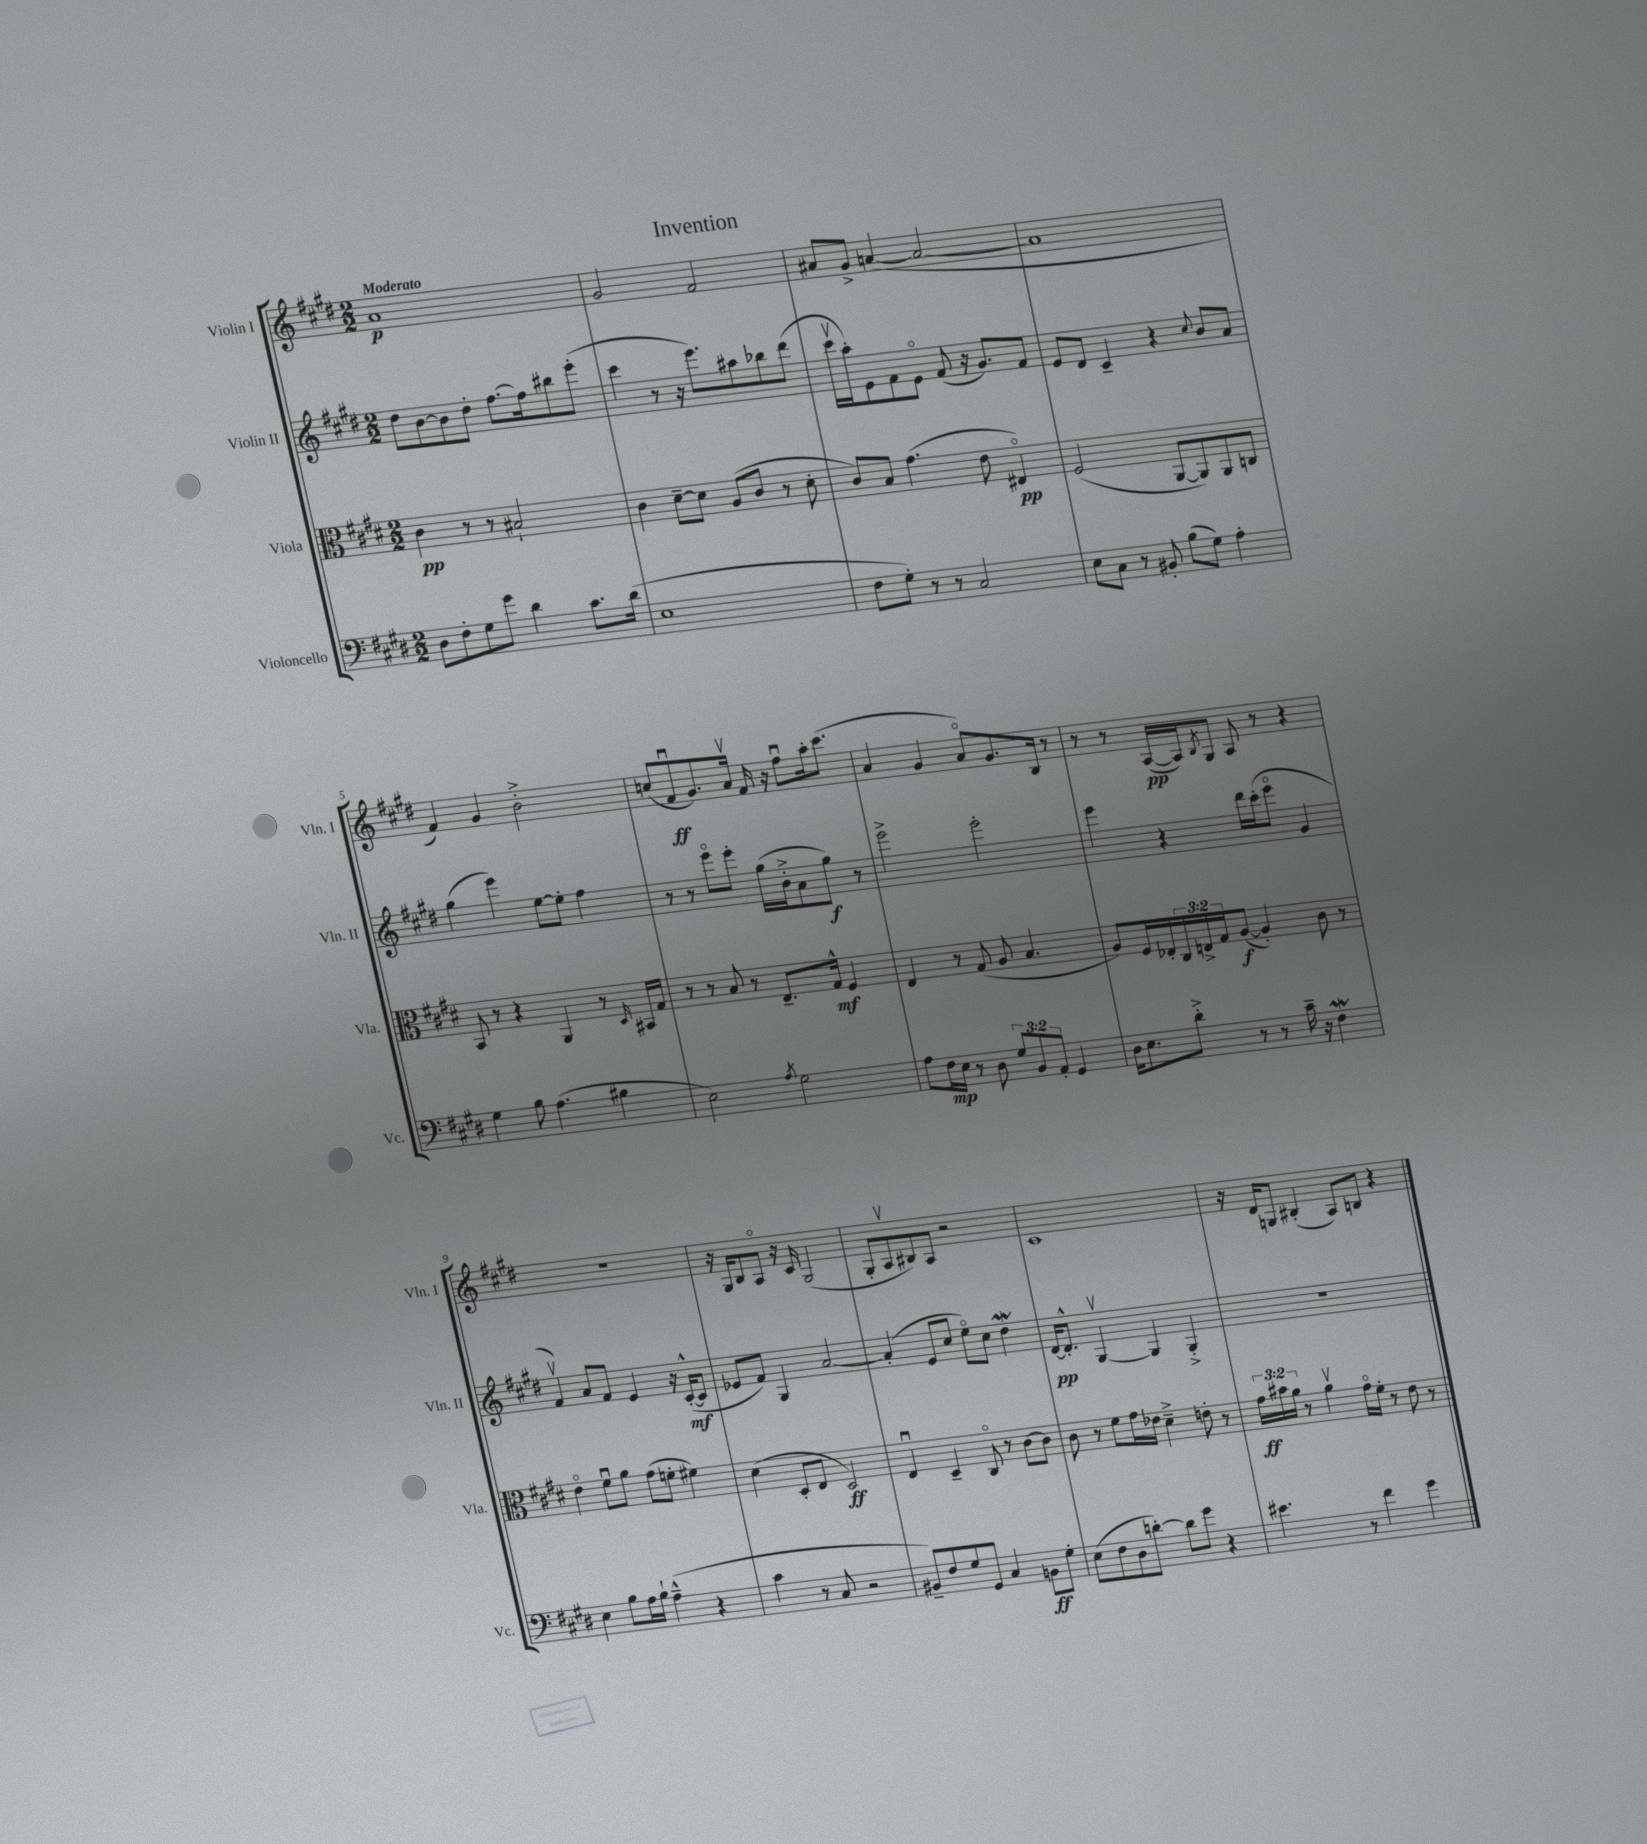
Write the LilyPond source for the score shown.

\header { title = "Invention" }
<<
\new StaffGroup <<
\new Staff = "s0" \with { instrumentName = "Violin I" shortInstrumentName = "Vln. I" } {
    \clef treble \key e \major \numericTimeSignature \time 2/2 \tempo "Moderato"
    a'1\p |
    gis'2 fis'2 |
    ais'8 gis'8-> a'4~( a'2~ |
    a'1 |
    fis'4) gis'4 b'2-.-> |
    c''8( fis'8\downbow\ff gis'8.) a'16\upbow fis'16 r16 fis''8\downbow a''16-. cis'''8.( |
    a'4 gis'4 a'8\flageolet) gis'8. b16 r8 |
    r8 r8 a16~\pp( a16) \acciaccatura { b8 } gis8 a8 r8 r4 |
    r1 |
    r16 gis16 b8 a8\flageolet r16 cis'16 gis2( |
    gis8-. a8\upbow bis8) a8 r2 |
    cis'1 |
    r16 dis'16 g8 bis4-.( a8) b8 r4 \bar "|." |
}
\new Staff = "s1" \with { instrumentName = "Violin II" shortInstrumentName = "Vln. II" } {
    \clef treble \key e \major \numericTimeSignature \time 2/2
    dis''8 b'8~ b'8 dis''8-. fis''8.~ fis''16 bis''8 e'''8-.( |
    cis'''4 r8 r16 e'''8.) ais''8 bes''8 dis'''8( |
    cis'''16\upbow a''16-.) e'8 fis'8 e'8\flageolet fis'8( r16 gis'8.) fis'8 |
    e'8 dis'8 cis'4-- r4 \appoggiatura { cis''8 } b'8 a'8 |
    gis''4( e'''4) e''8~ e''8-. fis''4 |
    r8 r8 e'''8\flageolet e'''8-. gis''16( b'16-.-> a'8 gis''8\f) r8 |
    e'''2-> e'''2-. |
    e'''4 r4 dis'''16 cis'''16-.( e'''8\flageolet gis'4 |
    fis'4\upbow) a'8 fis'8 e'4 r16 cis'16~-.-^\mf( cis'8 |
    ees'8 fis'8) gis4 a'2~ |
    a'4-.( e'8 cis''8 e''8\flageolet) cis''8 dis''4\mordent |
    dis'16~\pp dis'8.-.-^ gis4~\upbow gis4 gis4-.-> |
    R1 \bar "|." |
}
\new Staff = "s2" \with { instrumentName = "Viola" shortInstrumentName = "Vla." } {
    \clef alto \key e \major \numericTimeSignature \time 2/2 \override Staff.TupletNumber.text = #tuplet-number::calc-fraction-text
    cis'4\pp r8 r8 bis2-! |
    cis'4 dis'8~-- dis'8 a8( cis'8 r8 dis'8-. |
    cis'8) b8 gis'4.( e'8 eis4\flageolet\pp) |
    fis2( a,8~ a,8) a,8 c8 |
    b,8 r8 r4 a,4 r8 \grace { dis16 } bis,16 gis16 |
    r8 r8 b8 r8 e8.-- gis16-^\mf fis4 |
    e4 r8 gis8( a8 b4. |
    a8) fis16 ees16-. \tuplet 3/2 { cis16 e16-> gis16 } a8~\f( a4-.) cis'8 r8 |
    e'4\flageolet fis'8\downbow a'8 gis'8( f'8-. fis'4) |
    dis'4( dis8-. e8 dis2\ff) |
    e4\downbow dis4-- cis8\flageolet r8 cis'8~ cis'8 |
    cis'8 r8 fis'8 gis'16 ees'16 dis'4---> e'8-. r8 |
    \tuplet 3/2 { gis'16\ff bis'16 a'16 } r8 a'4\upbow gis'16\flageolet fis'16-. r8 e'8 r8 \bar "|." |
}
\new Staff = "s3" \with { instrumentName = "Violoncello" shortInstrumentName = "Vc." } {
    \clef bass \key e \major \numericTimeSignature \time 2/2 \override Staff.TupletNumber.text = #tuplet-number::calc-fraction-text
    dis8 fis8-. gis8 gis'8 dis'4 cis'8. dis'16( |
    e1 |
    fis8 gis8-.) r8 r8 cis2 |
    e8 cis8 r8 bis,8-. b8( gis8) a4-. |
    gis4 b8 a4.( bis4 |
    e2) \acciaccatura { a8 } gis2 |
    a8 fis16\mp e16 r8 dis8 \tuplet 3/2 { gis8 b,8 a,8-. } gis,4 |
    dis16 e8. dis'8-.-> r8 r8 cis'16-- r16 fis4\mordent |
    e4 b8 a16 b16-! a4---^( r4 |
    cis'4 r8 cis8 r2 |
    bis,8--) fis8 gis8 gis,8 cis4 b,8\ff gis8-. |
    e8( fis8 dis8 d'8~-.) d'8 gis'8 r4 |
    eis'4. r8 fis'4 gis'4 \bar "|." |
}
>>
>>
